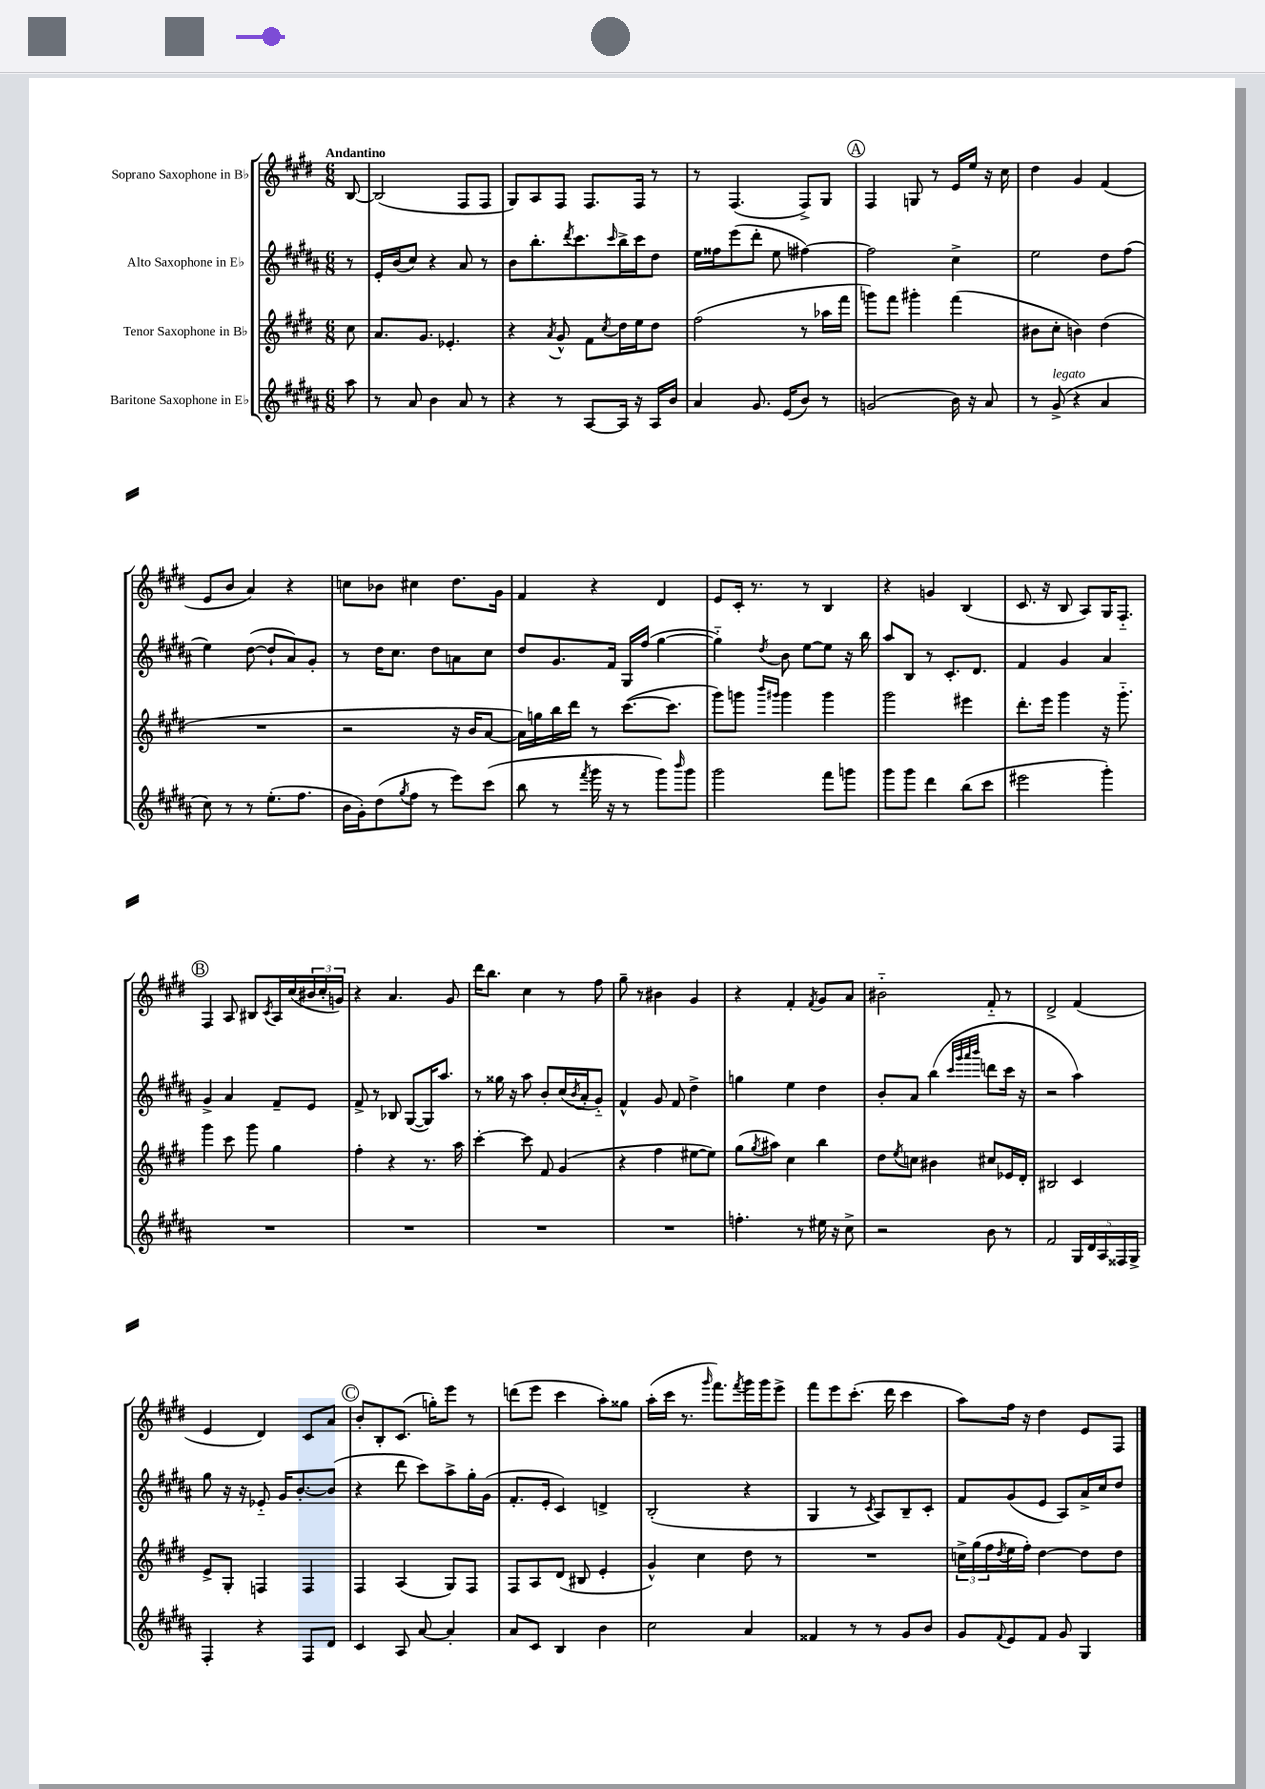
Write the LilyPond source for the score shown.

<<
\new StaffGroup <<
\new Staff = "s0" \with { instrumentName = "Soprano Saxophone in Bb" } {
    \clef treble \key e \major \numericTimeSignature \time 6/8 \partial 8 \tempo "Andantino"
    b8~ |
    b2( fis8 fis8 |
    gis8) a8 fis8 fis8. fis16 r8 |
    r8 fis4.( fis8->) gis8 |
    \mark \markup { \circle "A" } fis4 g8 r8 e'16 e''16 r16 cis''16 |
    dis''4 gis'4 fis'4( |
    e'8 b'8 a'4) r4 |
    c''8 bes'8 cis''4 dis''8. gis'16 |
    fis'4 r4 dis'4 |
    e'8 cis'16-. r8. r8 b4 |
    r4 g'4 b4( |
    cis'8. r16 b8 a8) gis16 fis8.-_ |
    \mark \markup { \circle "B" } fis4 a8 bis8 \acciaccatura { cis'8 } a16 cis''16( \tuplet 3/2 { bis'16 cis''16-. g'16) } |
    r4 a'4. gis'8 |
    dis'''16 b''8. cis''4 r8 fis''8 |
    gis''8-- r8 bis'4 gis'4 |
    r4 fis'4-. \acciaccatura { fis'8 } gis'8 a'8 |
    bis'2-_ fis'8-_ r8 |
    dis'2-> fis'4( |
    e'4 dis'4) cis'8 a'8 |
    \mark \markup { \circle "C" } b'8-. b8-. cis'8.( g''16-.) e'''8 r8 |
    d'''8( e'''8 cis'''4 a''8-.) gisis''8 |
    a''16-.( cis'''16 r8. \grace { gis'''16 } fis'''8.) \acciaccatura { fis'''8 } gis'''16 gis'''16 e'''8-> |
    fis'''8 e'''8 cis'''8.-.( dis'''16 cis'''4 |
    a''8) fis''16 r16 dis''4 e'8 fis8 \bar "|." |
}
\new Staff = "s1" \with { instrumentName = "Alto Saxophone in Eb" } {
    \clef treble \key b \major \numericTimeSignature \time 6/8 \partial 8
    r8 |
    e'16-. b'16( cis''8) r4 ais'8 r8 |
    b'8 b''8.-. \acciaccatura { dis'''8 } cis'''8. \grace { cis'''16 } b''16-> cis'''16 dis''8 |
    e''16 fisis''16 e'''8( dis'''8-. e''8 fis''4~) |
    \mark \markup { \circle "A" } fis''2 cis''4-> |
    e''2 dis''8 fis''8( |
    e''4) dis''8~( dis''8-! ais'8) gis'8-. |
    r8 dis''16 cis''8. dis''8 a'8 cis''8 |
    dis''8 gis'8. fis'16 gis16 fis''16( gis''4~ |
    gis''4-_) \acciaccatura { dis''8 } b'8 e''8~ e''8 r16 b''16 |
    ais''8 b8 r8 cis'8.-. dis'8. |
    fis'4 gis'4 ais'4 |
    \mark \markup { \circle "B" } gis'4-> ais'4 fis'8-- e'8 |
    fis'8-> r8 bes8 gis8~( gis16) ais''8. |
    r8 gisis''16 r16 ais''8 b'8-. cis''16( \acciaccatura { b'8 } ais'16-. gis'8-_) |
    fis'4-^ gis'8 fis'8 dis''4-> |
    g''4 e''4 dis''4 |
    b'8-. ais'8 b''4( \grace { cis'''32 gis'''32 ais'''32 b'''32 } d'''8 cis'''16 r16 |
    r2 ais''4) |
    gis''8 r16 r16 ees'8-_ gis'16 b'8.~-. b'8( |
    \mark \markup { \circle "C" } r4 dis'''8 cis'''8) ais''8-> gis''16-. gis'16( |
    fis'8.-. e'16-. cis'4) d'4-> |
    b2-.( r4 |
    gis4 r8 \acciaccatura { cis'8 } ais8) b8-- cis'8-. |
    fis'8 gis'8( e'8 ais8) ais'16-> cis''16 dis''8 \bar "|." |
}
\new Staff = "s2" \with { instrumentName = "Tenor Saxophone in Bb" } {
    \clef treble \key e \major \numericTimeSignature \time 6/8 \partial 8
    cis''8 |
    a'8. gis'8. ees'4.-. |
    r4 \acciaccatura { a'8 } gis'8-^ fis'8 \acciaccatura { cis''8 } dis''16 e''16 dis''8 |
    fis''2( r8 aes''16 fis'''16 |
    \mark \markup { \circle "A" } g'''8) fis'''8 gis'''4-. fis'''4( |
    bis'8 cis''8-. b'4) dis''4( |
    R2. |
    r2 r16 b'16 a'8~ |
    a'16) g''16 b''16 dis'''16 r8 cis'''8.~( cis'''8. |
    gis'''8) g'''8 \grace { b'''16 gis'''16 } gis'''4 gis'''4 |
    gis'''2 eis'''4 |
    dis'''8.-. e'''16 gis'''4 r16 gis'''8.-_ |
    \mark \markup { \circle "B" } gis'''4 cis'''8 gis'''8 gis''4 |
    fis''4-. r4 r8. a''16 |
    cis'''4~-. cis'''8 fis'8 gis'4( |
    r4 fis''4 eis''8~ eis''8) |
    gis''8( \acciaccatura { gis''8 } ais''8) cis''4 b''4 |
    dis''8 \acciaccatura { e''8 } c''8 bis'4 cis''8 ees'16 dis'16-. |
    bis2 cis'4 |
    e'8-> gis8-. f4 f4 |
    \mark \markup { \circle "C" } fis4 a4( gis8) fis8 |
    fis8 a8 dis'8( bis8 e'4-. |
    gis'4-^) cis''4 dis''8 r8 |
    R2. |
    \tuplet 3/2 { c''16-> gis''16( fis''16 } \acciaccatura { dis''8 } e''16 fis''16-.) dis''4~ dis''8 dis''8 \bar "|." |
}
\new Staff = "s3" \with { instrumentName = "Baritone Saxophone in Eb" } {
    \clef treble \key b \major \numericTimeSignature \time 6/8 \partial 8
    ais''8 |
    r8 ais'8 b'4 ais'8 r8 |
    r4 r8 ais8~ ais16 r16 ais16 b'16 |
    ais'4 gis'8. e'16( b'8) r8 |
    \mark \markup { \circle "A" } g'2( b'16) r16 ais'8 |
    r8 gis'8->^\markup { \italic "legato" }( r4 ais'4 |
    cis''8) r8 r8 e''8.-.( fis''8. |
    b'16 gis'16-.) dis''8( \acciaccatura { gis''8 } fis''8 r8 e'''8) cis'''8( |
    b''8 r8 \acciaccatura { fis'''8 } gis'''16 r16 r8 gis'''8) \grace { b'''16 } gis'''8 |
    gis'''2 fis'''8 g'''8 |
    gis'''8 gis'''8 dis'''4 b''8( cis'''8 |
    eis'''2 gis'''4-.) |
    \mark \markup { \circle "B" } R2. |
    R2. |
    R2. |
    R2. |
    f''4.-. r8 eis''16 r16 cis''8-> |
    r2 b'8 r8 |
    fis'2 \tuplet 5/4 { gis16 dis'16 ais16 fisis16 gis16-> } |
    fis4-. r4 fis8 dis'8 |
    \mark \markup { \circle "C" } cis'4 ais8 ais'8~ ais'4-. |
    ais'8 cis'8 b4 b'4 |
    cis''2 ais'4 |
    fisis'4 r8 r8 gis'8 b'8 |
    gis'8 \appoggiatura { fis'8 } e'8 fis'8 gis'8 gis4 \bar "|." |
}
>>
>>
\layout { \context { \Score \remove "Bar_number_engraver" } }
